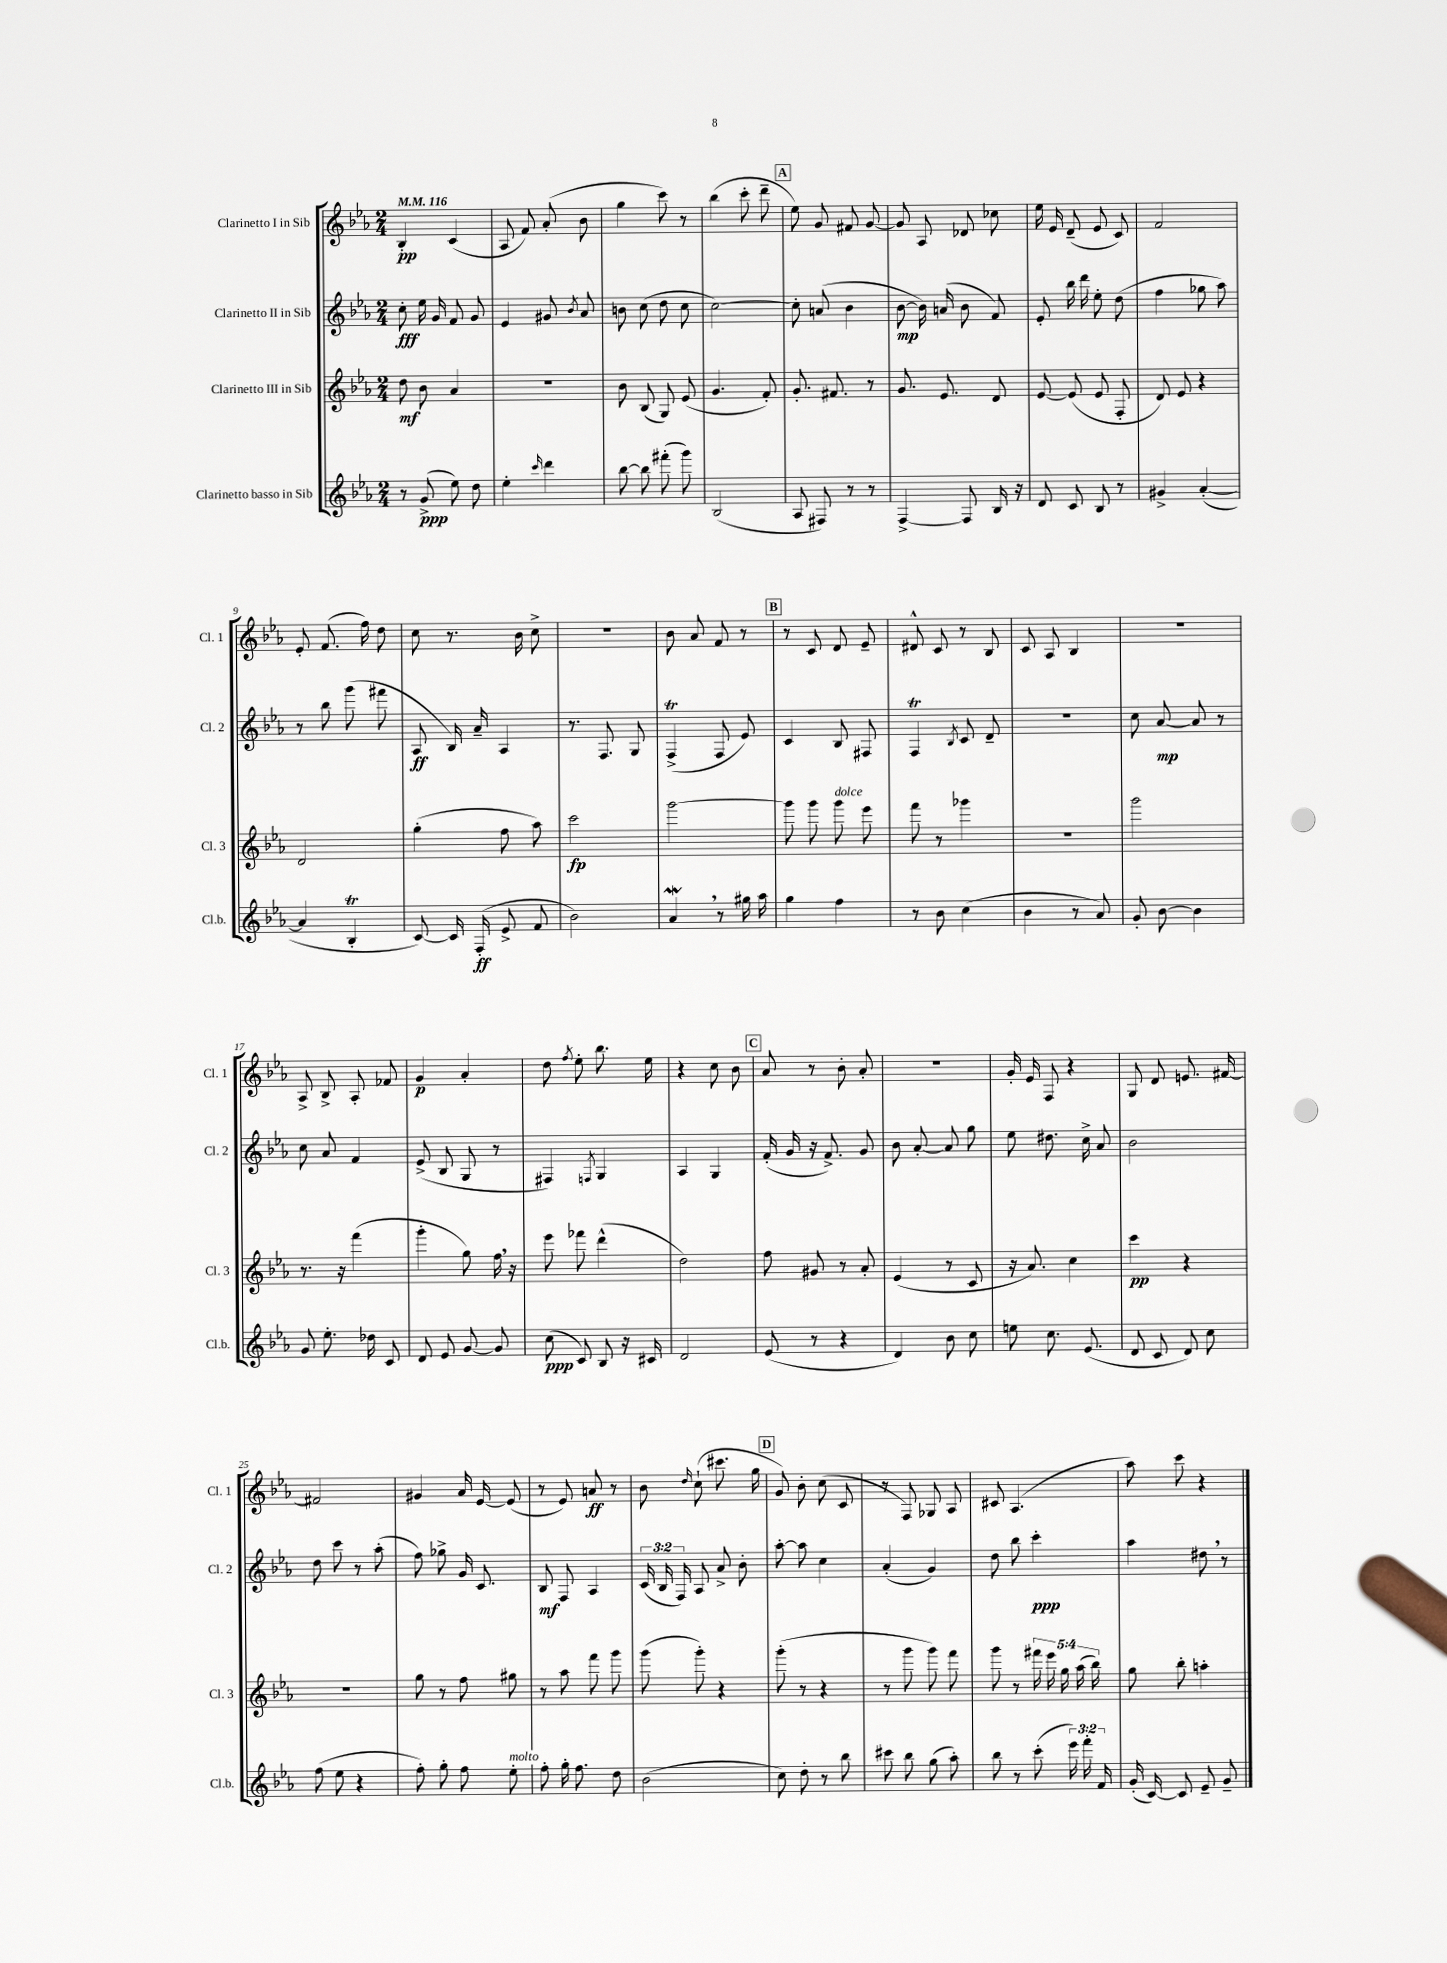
<<
\new StaffGroup <<
\new Staff = "s0" \with { instrumentName = "Clarinetto I in Sib" shortInstrumentName = "Cl. 1" } {
    \clef treble \key ees \major \numericTimeSignature \time 2/4 \tempo 4 = 116
    \autoBeamOff bes4-.\pp c'4( |
    aes8 f'8) aes'8-.( bes'8 |
    g''4 c'''8) r8 |
    bes''4( c'''8-. d'''8-- |
    \mark \markup { \box "A" } ees''8) g'8 fis'8 g'8~ |
    g'8 aes8 des'8 ces''8 |
    ees''16 ees'16 d'8--( ees'8 c'8) |
    f'2 |
    ees'8-. f'8.( f''16) d''8 |
    c''8 r8. bes'16 c''8-> |
    r2 |
    bes'8 aes'8 f'8 r8 |
    \mark \markup { \box "B" } r8 c'8 d'8 ees'8-- |
    dis'8-^ c'8 r8 bes8 |
    c'8 aes8 bes4 |
    R2 |
    aes8-> bes8-> aes8-. fes'8 |
    g'4\p aes'4-. |
    d''8 \acciaccatura { f''8 } ees''8-. bes''8. ees''16 |
    r4 c''8 bes'8 |
    \mark \markup { \box "C" } aes'8 r8 bes'8-. aes'8-. |
    R2 |
    g'16-. ees'16 f8 r4 |
    g8 d'8 e'8. fis'16~ |
    fis'2 |
    gis'4 aes'16 ees'16~ ees'8( |
    r8 ees'8) a'8\ff r8 |
    bes'8 \grace { d''16 } c''8-!( cis'''8. g''16 |
    \mark \markup { \box "D" } g'8) bes'8-. c''8( c'8 |
    r8 f8) ges8 aes8 |
    cis'8 aes4.( |
    aes''8) c'''8 r4 \bar "|." |
}
\new Staff = "s1" \with { instrumentName = "Clarinetto II in Sib" shortInstrumentName = "Cl. 2" } {
    \clef treble \key ees \major \numericTimeSignature \time 2/4 \override Staff.TupletNumber.text = #tuplet-number::calc-fraction-text
    \autoBeamOff c''8-.\fff ees''16 g'16 f'8 g'8 |
    ees'4 gis'8 \acciaccatura { bes'8 } aes'8 |
    b'8 c''8( d''8 c''8 |
    c''2~) |
    \mark \markup { \box "A" } c''8-. a'8( bes'4 |
    bes'8~\mp bes'16) a'16( bes'8 f'8) |
    ees'8-. bes''16 d'''16 ees''8-. d''8( |
    f''4 ges''8 aes''8) |
    r8 bes''8 g'''8( fis'''8 |
    aes8\ff bes16) aes'16-- aes4 |
    r8. f8. g8 |
    f4->\trill( f8 ees'8) |
    \mark \markup { \box "B" } c'4 bes8 fis8 |
    f4\trill \acciaccatura { bes8 } c'8 d'8-- |
    r2 |
    c''8 aes'8~\mp aes'8 r8 |
    c''8 aes'8 f'4 |
    ees'8->( bes8 g8 r8 |
    fis4) \acciaccatura { f8 } g4 |
    aes4 g4 |
    \mark \markup { \box "C" } f'16-.( g'16 r16 f'8.->) g'8 |
    bes'8 aes'8~-. aes'8 g''8 |
    ees''8 dis''8. c''16-> aes'8 |
    bes'2 |
    d''8 c'''8 r8 aes''8-.( |
    f''8) ges''8-> g'16 c'8. |
    bes8\mf f8 aes4 |
    \tuplet 3/2 { c'16( bes16 f16) } aes8 aes'8-> bes'8-. |
    \mark \markup { \box "D" } aes''8~-. aes''8 c''4 |
    aes'4-.( g'4) |
    d''8 bes''8 c'''4-.\ppp |
    aes''4 dis''8 \breathe r8 \bar "|." |
}
\new Staff = "s2" \with { instrumentName = "Clarinetto III in Sib" shortInstrumentName = "Cl. 3" } {
    \clef treble \key ees \major \numericTimeSignature \time 2/4 \override Staff.TupletNumber.text = #tuplet-number::calc-fraction-text
    \autoBeamOff d''8\mf bes'8 aes'4 |
    r2 |
    bes'8 bes8( g8) ees'8( |
    g'4. f'8-.) |
    \mark \markup { \box "A" } g'8.-. fis'8. r8 |
    g'8. ees'8. d'8 |
    ees'8~ ees'8( ees'8 f8-. |
    d'8) ees'8 r4 |
    d'2 |
    g''4-.( f''8 aes''8) |
    c'''2\fp |
    g'''2~ |
    \mark \markup { \box "B" } g'''8 g'''8 g'''8^\markup { \italic "dolce" } ees'''8 |
    f'''8 r8 ges'''4 |
    r2 |
    g'''2 |
    r8. r16 f'''4( |
    g'''4-. g''8) f''16 \breathe r16 |
    ees'''8 fes'''8 d'''4-^( |
    d''2) |
    \mark \markup { \box "C" } f''8 gis'8 r8 aes'8-. |
    ees'4( r8 c'8 |
    r16 aes'8.) c''4 |
    c'''4\pp r4 |
    R2 |
    g''8 r8 f''8 gis''8 |
    r8 aes''8 f'''8 g'''8 |
    g'''8( g'''8-.) r4 |
    \mark \markup { \box "D" } g'''8-.( r8 r4 |
    r8 g'''8 g'''8) f'''8 |
    g'''8 r8 \tuplet 5/4 { fis'''16 ees'''16 g''16 aes''16( bes''16) } |
    g''8 bes''8-. a''4-. \bar "|." |
}
\new Staff = "s3" \with { instrumentName = "Clarinetto basso in Sib" shortInstrumentName = "Cl.b." } {
    \clef treble \key ees \major \numericTimeSignature \time 2/4 \override Staff.TupletNumber.text = #tuplet-number::calc-fraction-text
    \autoBeamOff r8 g'8->\ppp( ees''8) d''8 |
    ees''4-. \grace { c'''16 } d'''4 |
    bes''8~ bes''8 fis'''8-.( g'''8) |
    bes2( |
    \mark \markup { \box "A" } aes8 fis8) r8 r8 |
    f4~-> f8 bes16 r16 |
    d'8 c'8 bes8 r8 |
    gis'4-> aes'4~-.( |
    aes'4 bes4-.\trill |
    c'8~) c'16 f16-.\ff( ees'8-> f'8 |
    bes'2) |
    aes'4\mordent \breathe r8 gis''16 aes''16 |
    \mark \markup { \box "B" } g''4 f''4 |
    r8 bes'8 c''4( |
    bes'4 r8 aes'8) |
    g'8-. bes'8~ bes'4 |
    g'8 ees''8.-. des''16 c'8 |
    d'8 ees'8 g'8~ g'8 |
    c''8\ppp( c'8) bes8 r16 cis'16 |
    d'2 |
    \mark \markup { \box "C" } ees'8( r8 r4 |
    d'4) bes'8 c''8 |
    e''8 c''8. ees'8.( |
    d'8 c'8 d'8) c''8 |
    f''8( ees''8 r4 |
    f''8-.) g''8-. f''8 ees''8-.^\markup { \italic "molto" } |
    f''8-. g''16-. f''8. d''8 |
    bes'2( |
    \mark \markup { \box "D" } c''8) d''8-. r8 bes''8 |
    cis'''8 bes''8 g''8( aes''8-.) |
    bes''8 r8 c'''8-.( \tuplet 3/2 { ees'''16) f'''16-. f'16 } |
    g'16-.( c'16~) c'8 ees'8-- g'8-- \bar "|." |
}
>>
>>
